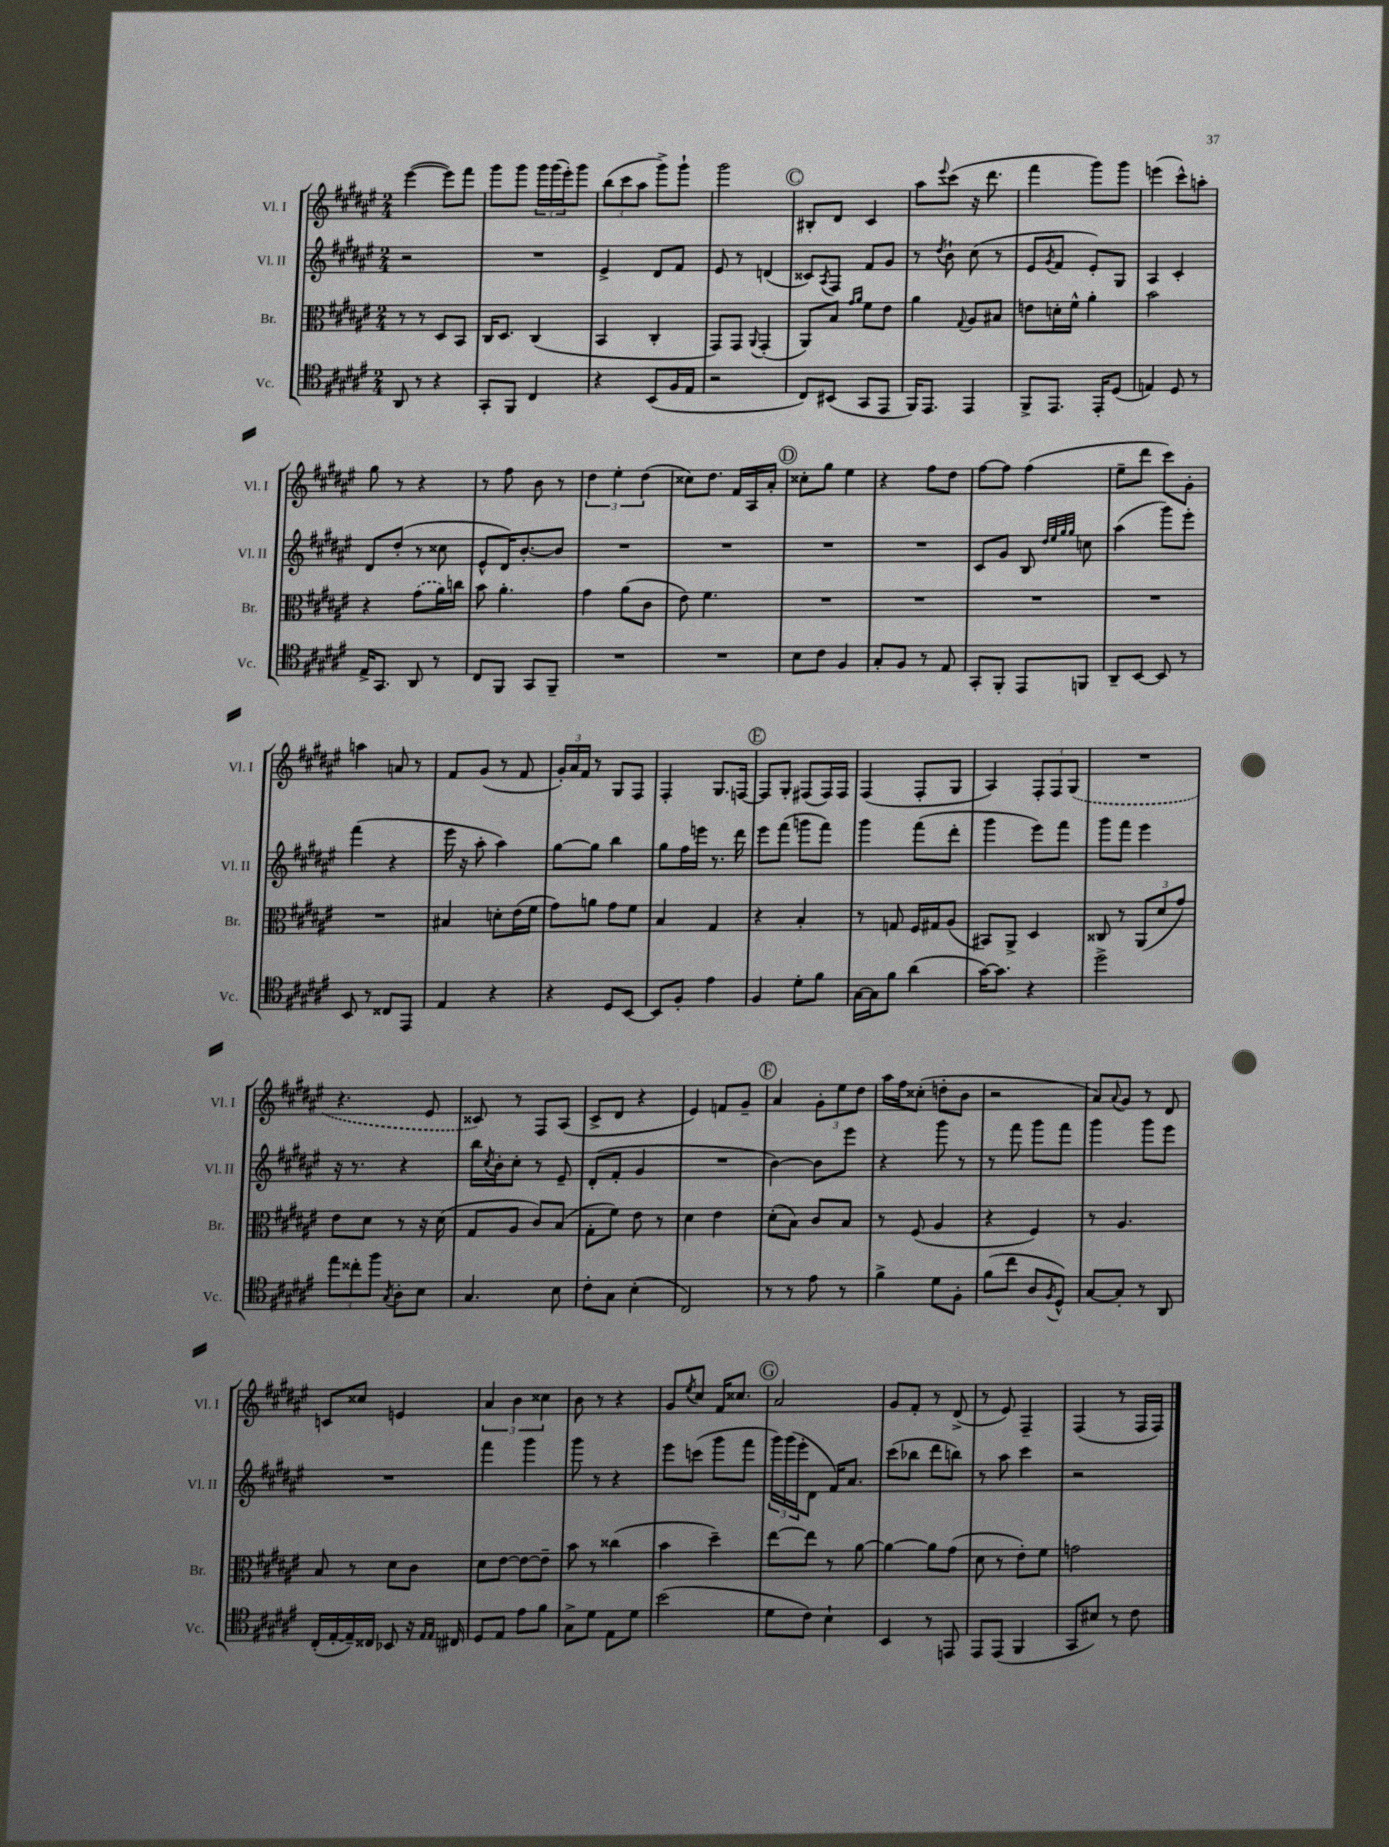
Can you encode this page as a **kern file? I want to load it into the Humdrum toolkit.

**kern	**kern	**kern	**kern
*staff4	*staff3	*staff2	*staff1
*clefC4	*clefC3	*clefG2	*clefG2
*k[f#c#g#d#a#e#]	*k[f#c#g#d#a#e#]	*k[f#c#g#d#a#e#]	*k[f#c#g#d#a#e#]
*M2/4	*M2/4	*M2/4	*M2/4
8AA#/	8r	2r	([4eee#\
8r	8r	.	.
4r	8D#/L	.	8eee#\]L)
.	8BB/J	.	8fff#\J
=	=	=	=
8GG#'/L	16C#/LK	2r	8ggg#\L
.	8.D#/J	.	.
8FF#/J	.	.	8ggg#\J
4C#/	(4C#/	.	24ggg#\LL
.	.	.	(24ggg#\
.	.	.	24eee#'\J)
.	.	.	8ggg#\J
=	=	=	=
4r	4BB/	4e#^/	(12bb\L
.	.	.	12ccc#\
.	.	.	12aa#\J
(8BB/L	4C#'/	8d#/L	8ggg#^\L)
16F#/L	.	8f#/J	8ggg#`\J
16E#/JJ	.	.	.
=	=	=	=
2r	8GG#/L)	8e#/	2ggg#\
.	8GG#/J	8r	.
.	8qqAA#/	.	.
.	(4GG#'/	(4d/	.
=	=	=	=
8C#/L)	8AA#/L)	8c##/L)	8B#'/L
.	.	8qA#/	.
(8BB#/J	8B/J	8F#/J	8d#/J
.	16qqg#/LL	.	.
.	16qqa#/JJ	.	.
8GG#/L	8f#\L	8f#/L	4c#/
8EE#/J	8e#\J	8g#/J	.
=	=	=	=
16FF#/LK)	4a#\	8r	8aa#\L
8.EE#/J	.	.	.
.	.	8qdd#/	8qqeee#/
.	.	8b`\	(8ccc#\J
.	8qqG#/	.	.
4EE#/	8A#/L	(8cc#\	16r
.	.	.	8.ddd#\
.	8B#/J	8r	.
=	=	=	=
8FF#^/L	8e\L	8e#/L	4fff#\
.	.	8qg#/	.
8.EE#/J	16d'\L	8f#/J	.
.	16f#^^\JJ	.	.
.	4a#'\	8e#'/L)	8ggg#\L)
16EE#'/LK	.	.	.
(8D#/J	.	8G#/J	8ggg#\J
=	=	=	=
4E/)	2b\	4A#/	(4eee\
8D#/	.	4c#'/	8ccc#^^\L)
8r	.	.	8aa'\J
=	=	=	=
16E#^/LK	4r	8d#/L	8gg#\
8.GG#/J	.	.	.
.	.	(8dd#'/J	8r
8AA#/	(8g#\L	8r	4r
8r	16a#\L)	8cc##\	.
.	16cc\JJ	.	.
=	=	=	=
8C#/L	8b\	8e#^^/L	8r
8FF#/J	4.a#'\	16d#/K)	8ff#\
.	.	[8.b'/	.
8GG#/L	.	.	8b\
8FF#~/J	.	8b/]J	8r
=	=	=	=
2r	4g#\	2r	6dd#\
.	.	.	6ee#'\
.	(8a#\L	.	.
.	.	.	(6dd#\
.	8c#\J	.	.
=	=	=	=
2r	8e#\)	2r	8cc##\L)
.	4.f#\	.	8.dd#\J
.	.	.	16f#/LL
.	.	.	16A#/
.	.	.	16a#'/JJ
=	=	=	=
8B\L	2r	2r	8cc##'\L
8c#\J	.	.	8gg#\J
4F#/	.	.	4ee#\
=	=	=	=
8G#'/L	2r	2r	4r
8F#/J	.	.	.
8r	.	.	8ff#\L
8E#/	.	.	8dd#\J
=	=	=	=
8GG#'/L	2r	8c#/L	[8ff#\L
8FF#'/J	.	8g#/J	8ff#\]J
8EE#/L	.	8B/	(4ff#\
.	.	32qqdd#/LLL	.
.	.	32qqee#/	.
.	.	32qqgg#/	.
.	.	32qqgg#/JJJ	.
8FF/J	.	8cc\	.
=	=	=	=
8AA#~/L	2r	(4aa#\	8ee#~\L
[8BB/J	.	.	8ddd#\J
8BB/]	.	8ggg#\L)	8ccc#\L)
8r	.	8eee#'\J	8g#'\J
=	=	=	=
8BB/	2r	(4fff#\	4aa\
8r	.	.	.
8C##/L	.	4r	8a/
8EE#/J	.	.	8r
=	=	=	=
4E#/	4B#/	16eee#\	8f#/L
.	.	16r	.
.	.	8aa#'\	(8g#/J
4r	8d'\L	4aa#\)	8r
.	(16e#\L	.	8f#/
.	16f#\JJ	.	.
=	=	=	=
4r	8g#\L)	[8gg#\L	24g#'/LL)
.	.	.	24a#/
.	.	.	24f#/JJ
.	8a\J	8gg#\]J	8r
8D#/L	8g#\L	4bb\	8G#/L
[8BB/J	8f#\J	.	8F#/J
=	=	=	=
8BB/]L	4B/	8gg#\L	4F#'/
8F#'/J	.	16ff#\L	.
.	.	16eee\JJ	.
4e#\	4G#/	8.r	8.G#/L
.	.	16ddd#\	[16F/Jk
=	=	=	=
4F#/	4r	8eee#\L	8F/]L
.	.	(8fff#\J	8G#'/J
8d#'\L	4B'/	8ggg\L	(8F#/L
8f#\J	.	8fff#\J)	16F#/L)
.	.	.	16F#/JJ
=	=	=	=
[16G#\LL	8r	4ggg#\	(4F#/
16G#\]J	.	.	.
8f#\J	8G/	.	.
(4a#\	16F#/LL	(8fff#\L	8F#'/L
.	16G#/J	.	.
.	(8A#/J	8ddd#'\J	8G#/J
=	=	=	=
[16g#\LK)	8BB#/L)	4ggg#\	4A#/)
8.g#\]J	.	.	.
.	8AA#^/J	.	.
4r	4D#/	8eee#\L)	12F#'/L
.	.	.	12F#/
.	.	8fff#\J	.
.	.	.	(12G#/J
=	=	=	=
2dd#^\	8C##/	8ggg#\L	2r
.	8r	8fff#\J	.
.	(12AA#/L	4eee#\	.
.	12d#/	.	.
.	12g#/J)	.	.
=	=	=	=
12ee#\L	8e#\L	16r	4.r
.	.	8.r	.
12cc##'\	.	.	.
.	8d#\J	.	.
12ff#\J	.	.	.
8qG#/	.	.	.
8A#'\L	8r	4r	.
8B\J	16r	.	8e#/
.	(16d#\	.	.
=	=	=	=
4.G#/	8G#/L	16bb\LL	8c##/)
.	.	8qcc#/	.
.	.	16b'\J	.
.	8A#/J	8cc#'\J	8r
.	8c#/L)	8r	8F#/L
8B\	(8B/J	8e#~/	(8A#/J
=	=	=	=
8c#'\L	8G#'\L	(8d#'/L	8c#^/L
8G#\J	8f#\J)	8f#'/J	8d#/J
(4B'\	8e#\	4g#/	4r
.	8r	.	.
=	=	=	=
2C#/)	4d#\	2r	4e#/)
.	4e#\	.	8f/L
.	.	.	8g#~/J
=	=	=	=
8r	(8d#'\L	[4b\)	4a#/
8r	8B\J)	.	.
8e#\	8c#/L	8b\]L	12g#'\L
.	.	.	12ee#\
8r	8B/J	8eee#\J	.
.	.	.	12dd#\J
=	=	=	=
4f#^\	8r	4r	16aa#\LL
.	.	.	16ff#\J
.	(8F#/	.	(8cc##'\J
8d#\L	4A#/	8ggg#\	8dd'\L
8F#'\J	.	8r	8b\J
=	=	=	=
(8f#\L	4r	8r	2r
8cc#\J	.	8fff#\	.
8A#/L	4F#/)	8ggg#\L	.
8qF#/	.	.	.
8D#^^/J)	.	8fff#\J	.
=	=	=	=
[8G#/L	8r	4ggg#\	8a#/L)
.	.	.	8qqa#/
8G#'/]J	4.A#/	.	8g#/J
8r	.	8ggg#\L	8r
8AA#/	.	8eee#\J	8d#/
=	=	=	=
(16C#'/LL	8B/	2r	8c/L
[16E#'/	.	.	.
16E#~/])	8r	.	8cc##/J
16C##/JJ	.	.	.
8BB-/	8d#\L	.	4e/
16r	8c#\J	.	.
16qqE#/LL	.	.	.
16qqE#/JJ	.	.	.
16C#/	.	.	.
=	=	=	=
8D#/L	8d#\L	4fff#\	6a#/
8E#/J	[8e#\J	.	.
.	.	.	6b\
8e#\L	8e#\_L	4ggg#\	.
.	.	.	6cc##\
8f#\J	8e#~\]J	.	.
=	=	=	=
8G#^\L	8b\	8ggg#\	8b\
8d#\J	8r	8r	8r
8E#\L	(4cc##\	4r	4r
8d#\J	.	.	.
=	=	=	=
(2b\	4b\	8eee#\L	8g#/L
.	.	.	8qee#/
.	.	(8ccc\J	8cc#/J
.	4dd#~\)	8ggg#\L	16f#/LK
.	.	.	8.cc##/J
.	.	8fff#\J	.
=	=	=	=
8d#\L	[8ee#\L	24ggg#\LL)	2a#/
.	.	(24ggg#\	.
.	.	24eee#'\J	.
8c#\J)	8ee#\]J	8d#\J	.
4B`\	8r	16f#/LK)	.
.	.	8.a#/J	.
.	[8a#\	.	.
=	=	=	=
4BB/	4a#\_	(8ccc#\L	8g#/L
.	.	8bb-\J	8f#'/J
8r	8a#\]L	8ddd#\L	8r
8EE/	(8g#\J	8bb\J)	(8d#^/
=	=	=	=
8EE#/L	8d#\	8r	8r
(8EE#/J	8r	8aa#\	8e#/)
4FF#/	8e#'\L)	4ccc#\	4F#~/
.	8f#\J	.	.
=	=	=	=
8GG#/L	2g\	2r	(4F#/
8B#/J)	.	.	.
8r	.	.	8r
8c#\	.	.	16F#/LL
.	.	.	16F#/JJ)
==	==	==	==
*-	*-	*-	*-
